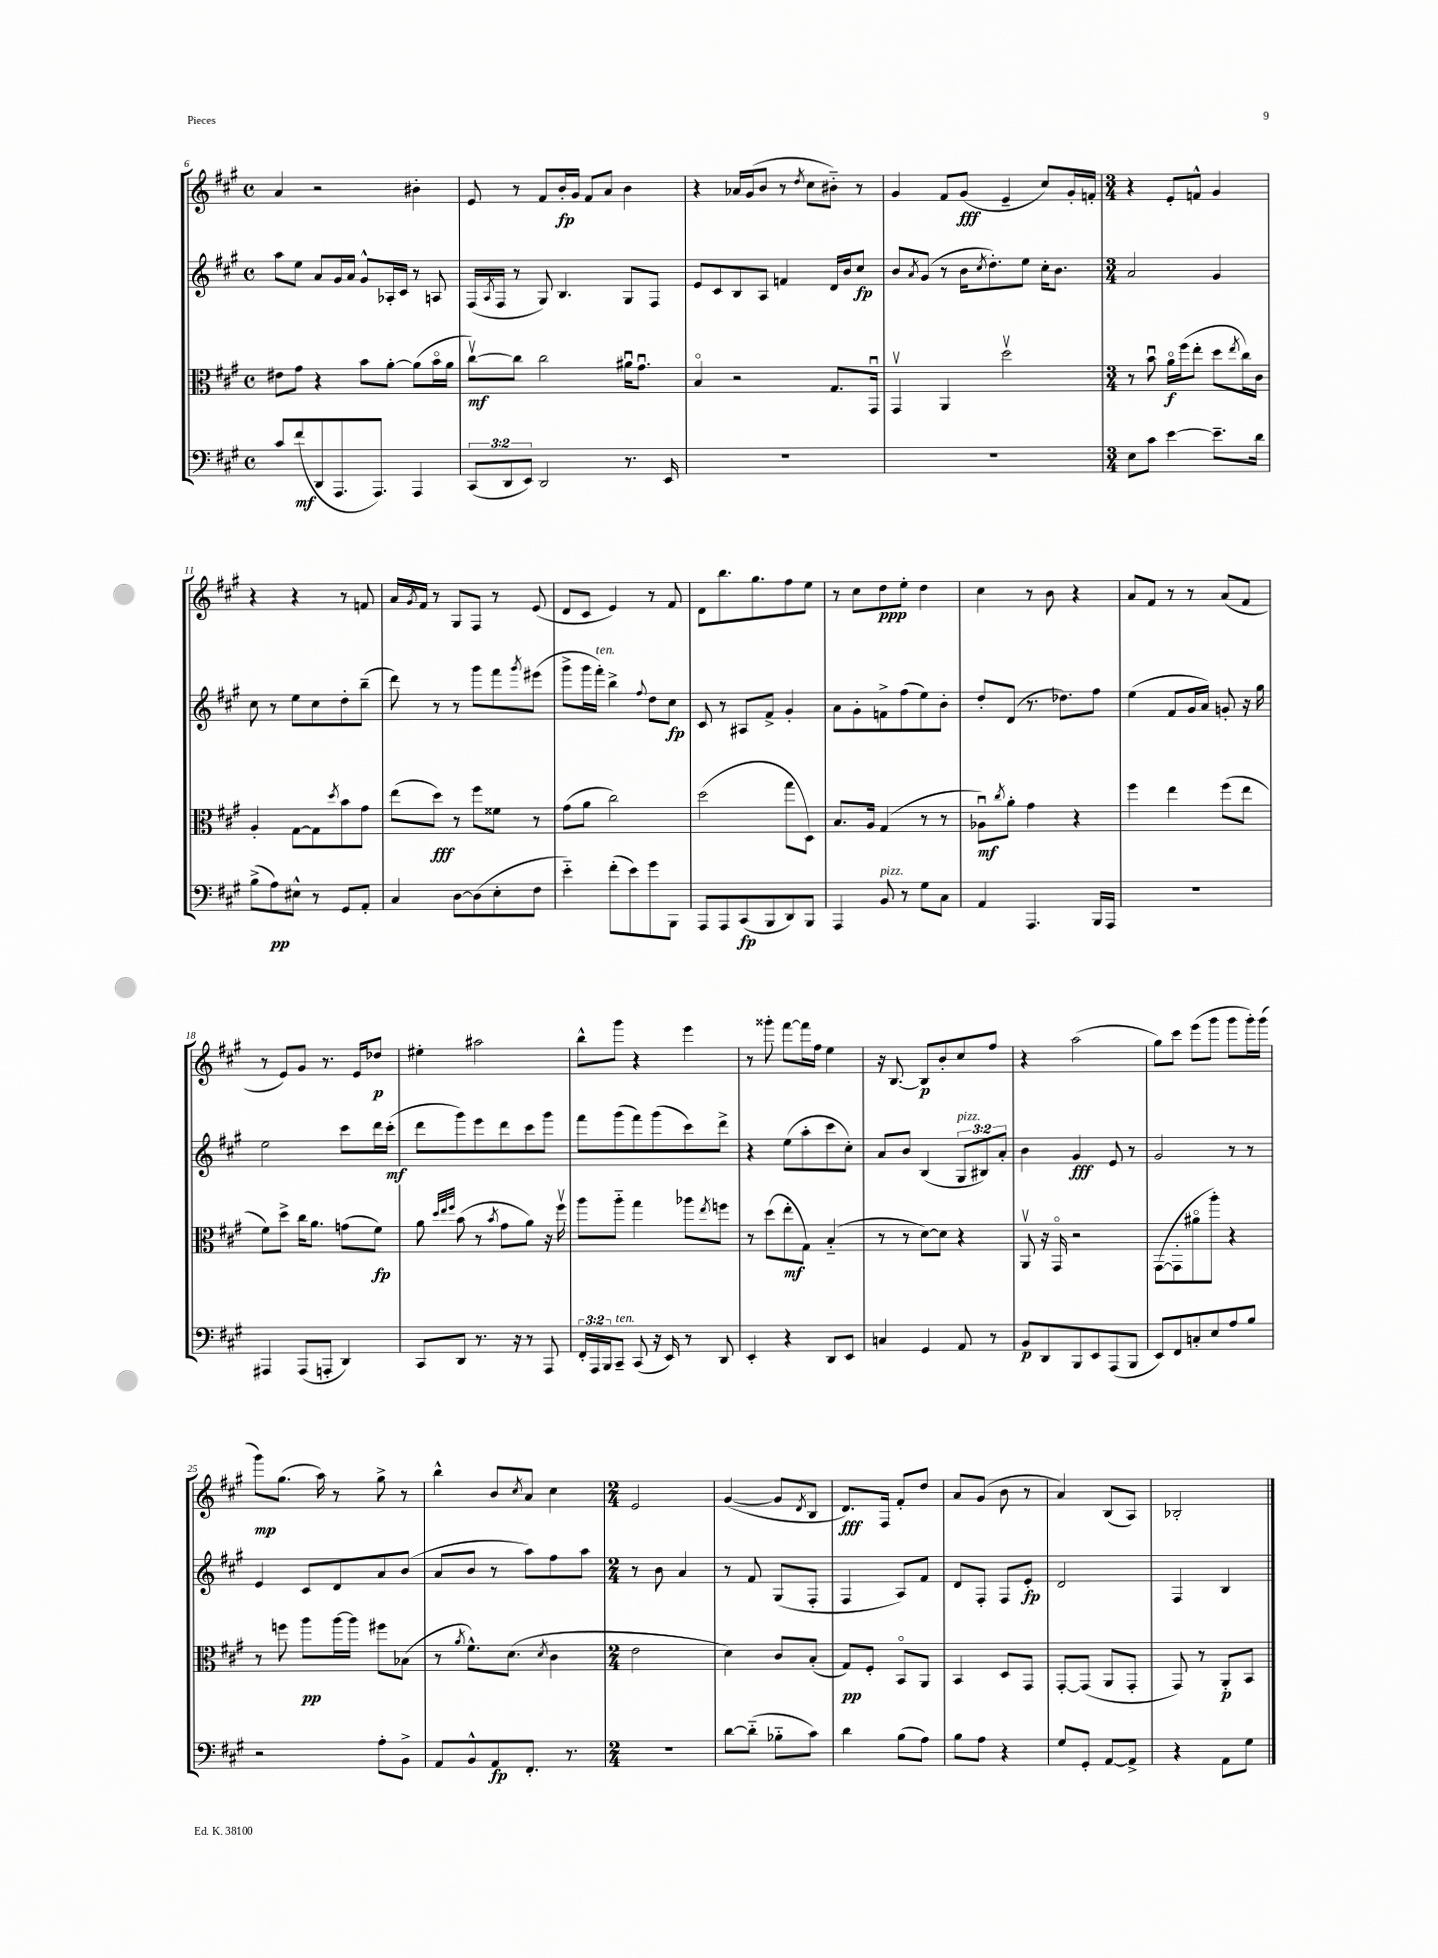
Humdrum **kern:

**kern	**kern	**kern	**kern
*staff4	*staff3	*staff2	*staff1
*clefF4	*clefC3	*clefG2	*clefG2
*k[f#c#g#]	*k[f#c#g#]	*k[f#c#g#]	*k[f#c#g#]
*M4/4	*M4/4	*M4/4	*M4/4
*met(c)	*met(c)	*met(c)	*met(c)
8c#/L	8e#\L	8aa\L	4a/
(8f#/	8g#\J	8ee\J	.
8DD/	4r	8a/L	2r
8.AAA/	.	16g#/L	.
.	.	16a/JJ	.
.	8b\L	8g#^^/L	.
8.AAA/J)	.	.	.
.	[8a'\J	16A-'/L	.
.	.	16c#/JJ	.
4AAA/	(8a\]L	8r	4b#'\
.	16bo\L	8A/	.
.	16a\JJ	.	.
=	=	=	=
(12CC#/L	[8cc#v\L)	(16F#/LL	8e/
.	.	8qA/	.
.	.	16F#/JJ	.
12DD/	.	.	.
.	8cc#\]J	8r	8r
12EE/J)	.	.	.
2DD/	2cc#\	8G#/)	8f#/L
.	.	4.B/	16b'/L
.	.	.	16g#/JJ
.	.	.	8f#/L
.	.	.	8a/J
8.r	16a#u\LK	8G#/L	4b\
.	8.g#u\J	.	.
.	.	8F#/J	.
16EE/	.	.	.
=	=	=	=
1r	4Bo/	8e/L	4r
.	.	8c#/	.
.	2r	8B/	16a-/LL
.	.	.	(16g#/J
.	.	8A/J	8b/J
.	.	4f/	8r
.	.	.	8qdd/
.	.	.	8cc#\L
.	8.G#/L	16d/LL	8b#'~\J)
.	.	16b/J	.
.	.	8cc#/J	8r
.	16GG#u/Jk	.	.
=	=	=	=
1r	4GG#v/	8b/L	4g#/
.	.	8qa/	.
.	.	(8g#/J	.
.	4AA/	8r	8f#/L
.	.	16b\LK	(8g#/J
.	.	8qcc#/	.
.	.	8.dd'\)	.
.	2ddv\	.	4e~/
.	.	8ee\J	.
.	.	16cc#'\LK	8cc#/L)
.	.	8.b\J	.
.	.	.	16g#'/L
.	.	.	16f'/JJ
=	=	=	=
*M3/4	*M3/4	*M3/4	*M3/4
8E\L	8r	2a/	4r
8c#\J	8bu\	.	.
[4e\	16ao\LL	.	8e'/L
.	(16ff#\J	.	.
.	8ee'\J	.	8f^^/J
8.e~\]L	8dd\L	4g#/	4g#/
.	8qee/	.	.
.	16cc#\L)	.	.
16d\Jk	16c#\JJ	.	.
=	=	=	=
(8B^\L	4A'/	8cc#\	4r
8A\)	.	8r	.
8E#^^\J	[8G#\L	8ee\L	4r
8r	8G#\]	8cc#\	.
.	8qdd/	.	.
8GG#/L	8b\	8dd'\	8r
8AA'/J	8g#\J	(8bb~\J	8f/
=	=	=	=
4C#/	(8ee\L	8ddd\)	16a/LL
.	.	.	8qg#/
.	.	.	16f#/JJ
.	8dd\J)	8r	8r
[8D\L	8r	8r	8G#/L
(8D\]	8ff#\L	8ggg#\L	8F#/J
8E'\	8f##\J	8fff#\	8r
.	.	8qggg#/	.
8F#\J	8r	(8eee#\J	(8e/
=	=	=	=
4e'~\)	(8g#\L	8ggg#^\L	8d/L
.	8a\J	16ggg#\L	8c#/J
.	.	16fff#'\JJ)	.
(8f#'\L	2cc#\)	4bb^\	4e/)
8e\)	.	.	.
.	.	8qqff#/	.
8g#\	.	8dd\L	8r
8BBB\J	.	8cc#\J	8f#/
=	=	=	=
8AAA/L	(2dd\	8c#/	8d\L
8AAA/	.	8r	8.bb\
(8CC#/	.	8A#/L	.
.	.	.	8.gg#\
8BBB/	.	8f#^/J	.
8DD/)	8gg#\L	4g#'/	8ff#\
8BBB/J	8D\J)	.	8ee\J
=	=	=	=
4AAA/	8.B/L	8a\L	8r
.	.	8g#'\	8cc#\L
.	16A/Jk	.	.
8BB/	(4G#/	8f^\	8dd\
8r	.	(8ff#\	8ee'\J
8G#\L	8r	8ee\)	4dd\
8C#\J	8r	8b'\J	.
=	=	=	=
4AA/	8A-u\L)	8dd'/L	4cc#\
.	8qcc#/	.	.
.	8a'\J	(8d/J	.
4.AAA/	4g#\	8.r	8r
.	.	.	8b\
.	.	8.dd-\L)	.
.	4r	.	4r
16BBB/LL	.	8ff#\J	.
16AAA/JJ	.	.	.
=	=	=	=
2.r	4ff#\	(4ee\	8a/L
.	.	.	8f#/J
.	4ee\	8f#/L	8r
.	.	16g#/L	8r
.	.	16a/JJ)	.
.	(8ff#\L	8g'/	(8a/L
.	8ee\J	16r	8f#/J
.	.	16gg#\	.
=	=	=	=
4AAA#/	8f#\L)	2ee\	8r
.	8dd^\J	.	8e/L)
(8AAA#/L	16cc#\LK	.	8g#/J
.	8.a\J	.	.
8AAA'/J	.	.	8.r
4DD/)	(8g\L	8ccc#\L	.
.	.	.	16e/LK
.	8f#\J)	16ddd\L	8dd-/J
.	.	(16ccc#'\JJ	.
=	=	=	=
8CC#/L	8a\	8ddd\L	4ee#'\
.	32qqdd/LLL	.	.
.	32qqee/	.	.
.	32qqff#/JJJ	.	.
8DD/J	(8b\	8ggg#\)	.
8.r	8r	8eee\	2aa#\
.	8qb/	.	.
.	8g#\L	8ddd\	.
16r	.	.	.
8r	8a\J)	8ccc#\	.
8AAA/	16r	8ggg#\J	.
.	16ff#v\	.	.
=	=	=	=
24FF#'/LL	8aa\L	8fff#\L	8bb^^\L
24AAA/	.	.	.
24BBB/J	.	.	.
8CC#~/J	8aa'~\J	(8ggg#\	8ggg#\J
(8CC#/	4gg#\	8fff#\)	4r
16r	.	(8ggg#\	.
16EE/)	.	.	.
8r	8aa-\L	8ccc#\)	4eee\
.	8qee/	.	.
8DD/	8ff\J	8ddd^\J	.
=	=	=	=
4EE'/	8r	4r	8r
.	(8dd\L	.	8ggg##'\
4r	8ee'\	(8ee\L	[8fff#\L
.	8G#\J)	8aa'\	16fff#\]L
.	.	.	16ff#\JJ
8DD/L	(4B'~/	8ccc#\	4ee\
8EE/J	.	8cc#'\J)	.
=	=	=	=
4C/	8r	8a/L	16r
.	.	.	[8.B/
.	8r	8b/J	.
4GG#/	[8d\L)	(4B/	8B/]L
.	8d\]J	.	8b'/
8AA/	4r	12G#/L	8cc#/
.	.	12B#/)	.
8r	.	.	8ff#/J
.	.	12a'/J	.
=	=	=	=
8BB/L	8AAv/	4b\	4r
8DD/	16r	.	.
.	16GG#o/	.	.
8BBB/	2r	4g#/	(2aa\
8EE/	.	.	.
(8AAA/	.	8e/	.
8BBB/J	.	8r	.
=	=	=	=
8EE/L)	([8GG#\L	2g#/	8gg#\L)
8FF#/	8GG#'\]	.	8ccc#\J
8C'/	8a#o\	.	(8eee\L
8E/	8aa'\J)	.	8ggg#\J
8A/	4r	8r	8ggg#\L
8B/J	.	8r	16ggg#'\L)
.	.	.	(16ggg#\JJ
=	=	=	=
2r	8r	4e/	8ggg#\L)
.	8ff\	.	(8.gg#\J
.	8aa\L	8c#/L	.
.	.	.	16aa\)
.	[16aa\L	8d/	8r
.	16aa\]JJ	.	.
8A'\L	8ff#\L	8a/	8gg#^\
8BB^\J	(8B-\J	(8b/J	8r
=	=	=	=
8AA/L	8r	8a/L	4bb^^\
.	8qa/	.	.
8BB^^/	8.f#^^\L)	8b/J	.
8AA/	.	8r	8b/L
.	(8.d\J	.	.
.	.	.	8qcc#/
8.FF#'/J	.	8aa\L)	8a/J
.	8qd/	.	.
.	4c#\	8ff#\	4cc#\
8.r	.	.	.
.	.	8aa\J	.
=	=	=	=
*M2/4	*M2/4	*M2/4	*M2/4
2r	2e\	8r	2e/
.	.	8b\	.
.	.	4a/	.
=	=	=	=
[8d\L	4d\)	8r	([4g#/
(8d'~\]J	.	8f#/	.
8B-'~\L	8c#/L	(8G#/L	8g#/]L
.	.	.	8qd/
8c#\J)	(8B'/J	8F#'/J	8B/J
=	=	=	=
4d\	8G#/L)	4F#/	8.d/L)
.	8F#'/J	.	.
.	.	.	16F#/Jk
(8B\L	8BBo/L	8A/L)	8f#'/L
8A\J)	8AA/J	8f#/J	8dd/J
=	=	=	=
8B\L	4BB/	8d/L	8a/L
8A\J	.	8F#'/J	(8g#/J
4r	8D/L	8F#/L	8b\
.	8GG#/J	8e'/J	8r
=	=	=	=
8G#/L	[8GG#'/L	2d/	4a/)
8GG#'/J	(8GG#/]J	.	.
[8AA/L	8AA/L	.	(8B/L
8AA^/]J	8GG#'/J	.	8A/J)
=	=	=	=
4r	8GG#/)	4F#/	2B-'/
.	8r	.	.
8AA\L	8AA'/L	4B/	.
8G#\J	8BB/J	.	.
==	==	==	==
*-	*-	*-	*-
